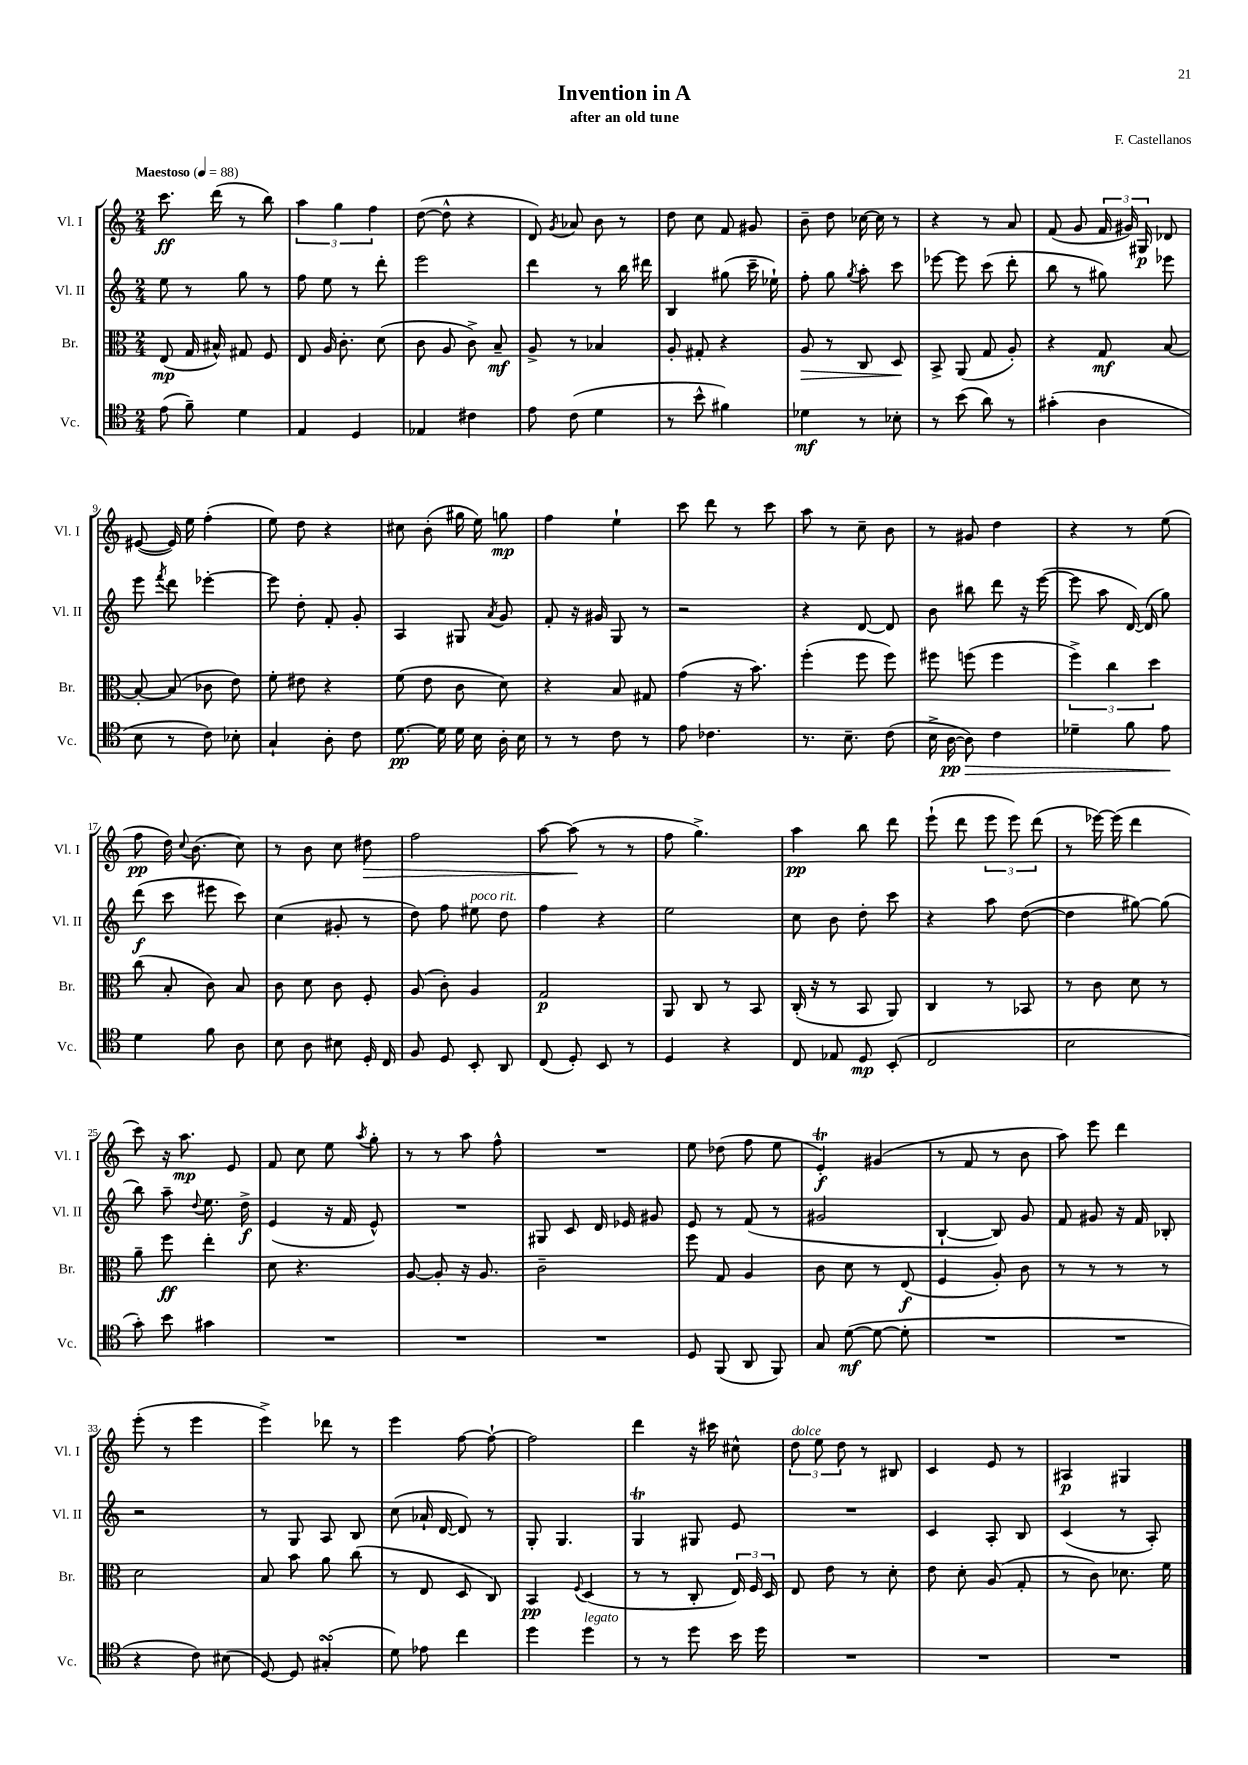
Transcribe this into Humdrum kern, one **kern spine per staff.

**kern	**dynam	**kern	**dynam	**kern	**dynam	**kern	**dynam
*part4	*part4	*part3	*part3	*part2	*part2	*part1	*part1
*staff4	*staff4	*staff3	*staff3	*staff2	*staff2	*staff1	*staff1
*I"Vc.	*	*I"Br.	*	*I"Vl. II	*	*I"Vl. I	*
*I'Vc.	*	*I'Br.	*	*I'Vl. II	*	*I'Vl. I	*
*clefC4	*	*clefC3	*	*clefG2	*	*clefG2	*
*k[]	*	*k[]	*	*k[]	*	*k[]	*
*M2/4	*	*M2/4	*	*M2/4	*	*M2/4	*
*MM88	*	*MM88	*	*MM88	*	*MM88	*
=1	=1	=1	=1	=1	=1	=1	=1
!	!	!	!	!	!	!LO:TX:a:B:t=Maestoso	!
(8e\	.	(8E/	mp	8ee\	.	8.ccc\	ff
8f~\)	.	16G/	.	8r	.	.	.
.	.	16B#X^^/)	.	.	.	(16ddd\	.
4d\	.	8G#X/	.	8gg\	.	8r	.
.	.	8F/	.	8r	.	8bb\)	.
=2	=2	=2	=2	=2	=2	=2	=2
4E/	.	8E/	.	8ff\	.	6aa\	.
.	.	16A/	.	8ee\	.	.	.
.	.	.	.	.	.	6gg\	.
.	.	8.c'\	.	.	.	.	.
4D/	.	.	.	8r	.	.	.
.	.	.	.	.	.	6ff\	.
.	.	(8d\	.	8ddd'\	.	.	.
=3	=3	=3	=3	=3	=3	=3	=3
4E-X/	.	8c\	.	2eee\	.	([8dd\	.
.	.	8A/	.	.	.	8dd^^\]	.
4c#X\	.	8c^\)	.	.	.	4r	.
.	.	8B~/	mf	.	.	.	.
=4	=4	=4	=4	=4	=4	=4	=4
8e\	.	8A^/	.	4ddd\	.	8d/)	.
.	.	.	.	.	.	8qg/	.
(8c\	.	8r	.	.	.	8a-X/	.
4d\	.	4B-X/	.	8r	.	8b\	.
.	.	.	.	16bb\	.	8r	.
.	.	.	.	16ddd#X\	.	.	.
=5	=5	=5	=5	=5	=5	=5	=5
8r	.	8A'/	.	4B/	.	8dd\	.
8b^^\	.	8G#X'/	.	.	.	8cc\	.
4f#X\)	.	4r	.	(8gg#X\	.	8f/	.
.	.	.	.	16ccc~\	.	8g#X/	.
.	.	.	.	16ee-X`\)	.	.	.
=6	=6	=6	=6	=6	=6	=6	=6
!	!	!	!LO:HP:b	!	!	!	!
4d-X\	mf	8A/	>	8ff'\	.	8b~\	.
.	.	8r	.	8gg\	.	8dd\	.
.	.	.	.	8qgg/	.	.	.
8r	.	8C/	.	8aa'\	.	[16cc-X\	.
.	.	.	.	.	.	16cc-\]	.
8B-X'\	.	8D/	.	8ccc\	.	8r	.
.	.	.	]	.	.	.	.
=7	=7	=7	=7	=7	=7	=7	=7
8r	.	8BB^/	.	[8eee-X\	.	4r	.
(8b\	.	(8AA/	.	8eee-\]	.	.	.
8a\)	.	8G/	.	(8ccc\	.	8r	.
8r	.	8A'/)	.	8ddd'\	.	8a/	.
=8	=8	=8	=8	=8	=8	=8	=8
(4g#X'\	.	4r	.	8bb\	.	(8f/	.
.	.	.	.	8r	.	8g/	.
4A\	.	8G/	mf	8gg#X\)	.	24f/	.
.	.	.	.	.	.	24g#X/)	.
.	.	.	.	.	.	24G#X/	p
.	.	[8B/	.	8eee-X\	.	8d-X/	.
!!LO:LB:g=z
=9	=9	=9	=9	=9	=9	=9	=9
8B\	.	8B'/_	.	8eee\	.	([8e#X/	.
.	.	.	.	8qfff/	.	.	.
8r	.	(8B/]	.	8ddd\	.	16e#/])	.
.	.	.	.	.	.	16ee\	.
8c\)	.	8c-X\	.	[4eee-X'\	.	(4ff'\	.
8B-X'\	.	8e\)	.	.	.	.	.
=10	=10	=10	=10	=10	=10	=10	=10
4G`/	.	8f'\	.	8eee-\]	.	8ee\)	.
.	.	8e#X\	.	8dd'\	.	8dd\	.
8A'\	.	4r	.	8f'/	.	4r	.
8c\	.	.	.	8g'/	.	.	.
=11	=11	=11	=11	=11	=11	=11	=11
[8.d\	pp	(8f\	.	4A/	.	8cc#X\	.
.	.	8e\	.	.	.	(8b'\	.
16d\]	.	.	.	.	.	.	.
16d\	.	8c\	.	8G#X/	.	16gg#X\	.
16B\	.	.	.	.	.	16ee\)	.
.	.	.	.	8qa/	.	.	.
16A'\	.	8d\)	.	8g/	.	8ggn\	mp
16B\	.	.	.	.	.	.	.
=12	=12	=12	=12	=12	=12	=12	=12
8r	.	4r	.	8f'/	.	4ff\	.
8r	.	.	.	16r	.	.	.
.	.	.	.	16g#X/	.	.	.
8c\	.	8B/	.	8G/	.	4ee`\	.
8r	.	8G#X/	.	8r	.	.	.
=13	=13	=13	=13	=13	=13	=13	=13
8e\	.	(4g\	.	2r	.	8ccc\	.
4.c-X\	.	.	.	.	.	8ddd\	.
.	.	16r	.	.	.	8r	.
.	.	8.b\)	.	.	.	.	.
.	.	.	.	.	.	8ccc\	.
=14	=14	=14	=14	=14	=14	=14	=14
8.r	.	(4ff'\	.	4r	.	8aa\	.
.	.	.	.	.	.	8r	.
8.B~\	.	.	.	.	.	.	.
.	.	8ff\	.	[8d/	.	8cc~\	.
(8c\	.	8ff\)	.	8d/]	.	8b\	.
=15	=15	=15	=15	=15	=15	=15	=15
16B^\	.	8ff#X\	.	8b\	.	8r	.
[16A\	pp	.	.	.	.	.	.
!	!LO:HP:b	!	!	!	!	!	!
8A\])	>	(8ffn\	.	8bb#X\	.	8g#X/	.
4c\	.	4ff\	.	8ddd\	.	4dd\	.
.	.	.	.	16r	.	.	.
.	.	.	.	([16eee\	.	.	.
=16	=16	=16	=16	=16	=16	=16	=16
4d-X~\	.	6ff^\)	.	8eee\]	.	4r	.
.	.	.	.	8aa\	.	.	.
.	.	6cc\	.	.	.	.	.
8f\	.	.	.	[16d/)	.	8r	.
.	.	.	.	(16d/]	.	.	.
.	.	6dd\	.	.	.	.	.
8e\	.	.	.	8gg\)	.	(8ee\	.
.	]	.	.	.	.	.	.
!!LO:LB:g=z
=17	=17	=17	=17	=17	=17	=17	=17
4d\	.	(8cc\	.	(8ddd\	f	8ff\	pp
.	.	8B'/	.	8ccc\	.	16dd\)	.
.	.	.	.	.	.	8qqcc/	.
.	.	.	.	.	.	(8.b\	.
8f\	.	8c\)	.	8eee#X\	.	.	.
8A\	.	8B/	.	8ccc\)	.	8cc\)	.
=18	=18	=18	=18	=18	=18	=18	=18
8B\	.	8c\	.	(4cc\	.	8r	.
8A\	.	8d\	.	.	.	8b\	.
8B#X\	.	8c\	.	8g#X'/	.	8cc\	.
!	!	!	!	!	!	!	!LO:HP:b
16D'/	.	8F'/	.	8r	.	8dd#X\	>
16C/	.	.	.	.	.	.	.
=19	=19	=19	=19	=19	=19	=19	=19
8F/	.	(8A/	.	8dd\)	.	2ff\	.
8D/	.	8c'\)	.	8ff\	.	.	.
!	!	!	!	!LO:TX:a:i:t=poco rit.	!	!	!
8BB'/	.	4A/	.	8ee#X\	.	.	.
8AA/	.	.	.	8dd\	.	.	.
=20	=20	=20	=20	=20	=20	=20	=20
(8C/	.	2G/	p	4ff\	.	[8aa\	.
8D'/)	.	.	.	.	.	(8aa\]	.
8BB/	.	.	.	4r	.	8r	]
8r	.	.	.	.	.	8r	.
=21	=21	=21	=21	=21	=21	=21	=21
4D/	.	8AA/	.	2ee\	.	8ff\	.
.	.	8C/	.	.	.	4.gg^\)	.
4r	.	8r	.	.	.	.	.
.	.	8BB/	.	.	.	.	.
=22	=22	=22	=22	=22	=22	=22	=22
8C/	.	(16C'/	.	8cc\	.	4aa\	pp
.	.	16r	.	.	.	.	.
8E-X/	.	8r	.	8b\	.	.	.
8D/	mp	8BB/	.	8dd'\	.	8bb\	.
(8BB'/	.	8AA/)	.	8ccc\	.	8ddd\	.
=23	=23	=23	=23	=23	=23	=23	=23
2C/	.	4C/	.	4r	.	(8eee`\	.
.	.	.	.	.	.	8ddd\	.
.	.	8r	.	8aa\	.	12eee\	.
.	.	.	.	.	.	12eee\)	.
.	.	8BB-X/	.	([8dd\	.	.	.
.	.	.	.	.	.	(12ddd\	.
=24	=24	=24	=24	=24	=24	=24	=24
2B\	.	8r	.	4dd\]	.	8r	.
.	.	8c\	.	.	.	[16eee-X\)	.
.	.	.	.	.	.	(16eee-\]	.
.	.	8d\	.	[8gg#X\)	.	4ddd\	.
.	.	8r	.	(8gg#\]	.	.	.
!!LO:LB:g=z
=25	=25	=25	=25	=25	=25	=25	=25
8g'\)	.	8a~\	.	8bb\)	.	8ccc\)	.
8b\	.	8ff\	ff	8aa~\	.	16r	.
.	.	.	.	.	.	8.aa\	mp
.	.	.	.	8qqdd/	.	.	.
4g#X\	.	4ee'\	.	8.ee\	.	.	.
.	.	.	.	.	.	8e/	.
.	.	.	.	16dd^\	f	.	.
=26	=26	=26	=26	=26	=26	=26	=26
2r	.	8d\	.	(4e/	.	8f/	.
.	.	4.r	.	.	.	8cc\	.
.	.	.	.	16r	.	8ee\	.
.	.	.	.	16f/	.	.	.
.	.	.	.	.	.	8qaa/	.
.	.	.	.	8e^^/)	.	8gg'\	.
=27	=27	=27	=27	=27	=27	=27	=27
2r	.	[8A/	.	2r	.	8r	.
.	.	8A'/]	.	.	.	8r	.
.	.	16r	.	.	.	8aa\	.
.	.	8.A/	.	.	.	.	.
.	.	.	.	.	.	8ff^^\	.
=28	=28	=28	=28	=28	=28	=28	=28
2r	.	2c~\	.	8G#X/	.	2r	.
.	.	.	.	8c/	.	.	.
.	.	.	.	16d/	.	.	.
.	.	.	.	16e-X/	.	.	.
.	.	.	.	8g#X/	.	.	.
=29	=29	=29	=29	=29	=29	=29	=29
8D/	.	8ff\	.	8e/	.	8ee\	.
(8FF/	.	8G/	.	8r	.	(8dd-X\	.
8AA/	.	4A/	.	(8f/	.	8ff\	.
8FF/)	.	.	.	8r	.	8ee\	.
=30	=30	=30	=30	=30	=30	=30	=30
8G/	.	8c\	.	2g#X/	.	4et'/)	f
([8d\	mf	8d\	.	.	.	.	.
8d\_	.	8r	.	.	.	(4g#X/	.
8d'\]	.	(8E/	f	.	.	.	.
=31	=31	=31	=31	=31	=31	=31	=31
2r	.	4F/	.	[4B`/	.	8r	.
.	.	.	.	.	.	8f/	.
.	.	8A'/)	.	8B/])	.	8r	.
.	.	8c\	.	8g/	.	8b\	.
=32	=32	=32	=32	=32	=32	=32	=32
2r	.	8r	.	8f/	.	8aa\)	.
.	.	8r	.	8g#X/	.	8eee\	.
.	.	8r	.	16r	.	4ddd\	.
.	.	.	.	16f/	.	.	.
.	.	8r	.	8B-X'/	.	.	.
!!LO:LB:g=z
=33	=33	=33	=33	=33	=33	=33	=33
4r	.	2d\	.	2r	.	(8eee'\	.
.	.	.	.	.	.	8r	.
8c\)	.	.	.	.	.	4eee\	.
(8B#X\	.	.	.	.	.	.	.
=34	=34	=34	=34	=34	=34	=34	=34
[8D/)	.	8B/	.	8r	.	4eee^\)	.
8D/]	.	8b\	.	8G/	.	.	.
(4G#XsSsS'/	.	8a\	.	8A/	.	8ddd-X\	.
.	.	(8cc\	.	8B/	.	8r	.
=35	=35	=35	=35	=35	=35	=35	=35
8d\)	.	8r	.	(8cc\	.	4eee\	.
8e-X\	.	8E/	.	16a-X`/	.	.	.
.	.	.	.	[16d/	.	.	.
4cc\	.	8D/	.	8d/])	.	[8ff\	.
.	.	8C/)	.	8r	.	8ff`\_	.
=36	=36	=36	=36	=36	=36	=36	=36
4dd\	.	4BB/	pp	8G'/	.	2ff\]	.
.	.	.	.	4.G/	.	.	.
.	.	8qqF/	.	.	.	.	.
!LO:TX:a:i:t=legato	!	!	!	!	!	!	!
4dd\	.	(4D/	.	.	.	.	.
=37	=37	=37	=37	=37	=37	=37	=37
8r	.	8r	.	4GT/	.	4ddd\	.
8r	.	8r	.	.	.	.	.
8dd\	.	8C'/	.	8G#X/	.	16r	.
.	.	.	.	.	.	16ccc#X\	.
16b\	.	24E/)	.	8e/	.	8cc#X^^\	.
.	.	24F/	.	.	.	.	.
16dd\	.	.	.	.	.	.	.
.	.	24D/	.	.	.	.	.
=38	=38	=38	=38	=38	=38	=38	=38
!	!	!	!	!	!	!LO:TX:a:i:t=dolce	!
2r	.	8E/	.	2r	.	12dd\	.
.	.	.	.	.	.	12ee\	.
.	.	8e\	.	.	.	.	.
.	.	.	.	.	.	12dd\	.
.	.	8r	.	.	.	8r	.
.	.	8d'\	.	.	.	8B#X/	.
=39	=39	=39	=39	=39	=39	=39	=39
2r	.	8e\	.	4c/	.	4c/	.
.	.	8d'\	.	.	.	.	.
.	.	(8A/	.	8A'/	.	8e/	.
.	.	8G'/	.	8B/	.	8r	.
=40	=40	=40	=40	=40	=40	=40	=40
2r	.	8r	.	(4c/	.	4A#X/	p
.	.	8c\)	.	.	.	.	.
.	.	8.d-X\	.	8r	.	4G#X/	.
.	.	.	.	8A'/)	.	.	.
.	.	16f\	.	.	.	.	.
==	==	==	==	==	==	==	==
*-	*-	*-	*-	*-	*-	*-	*-
